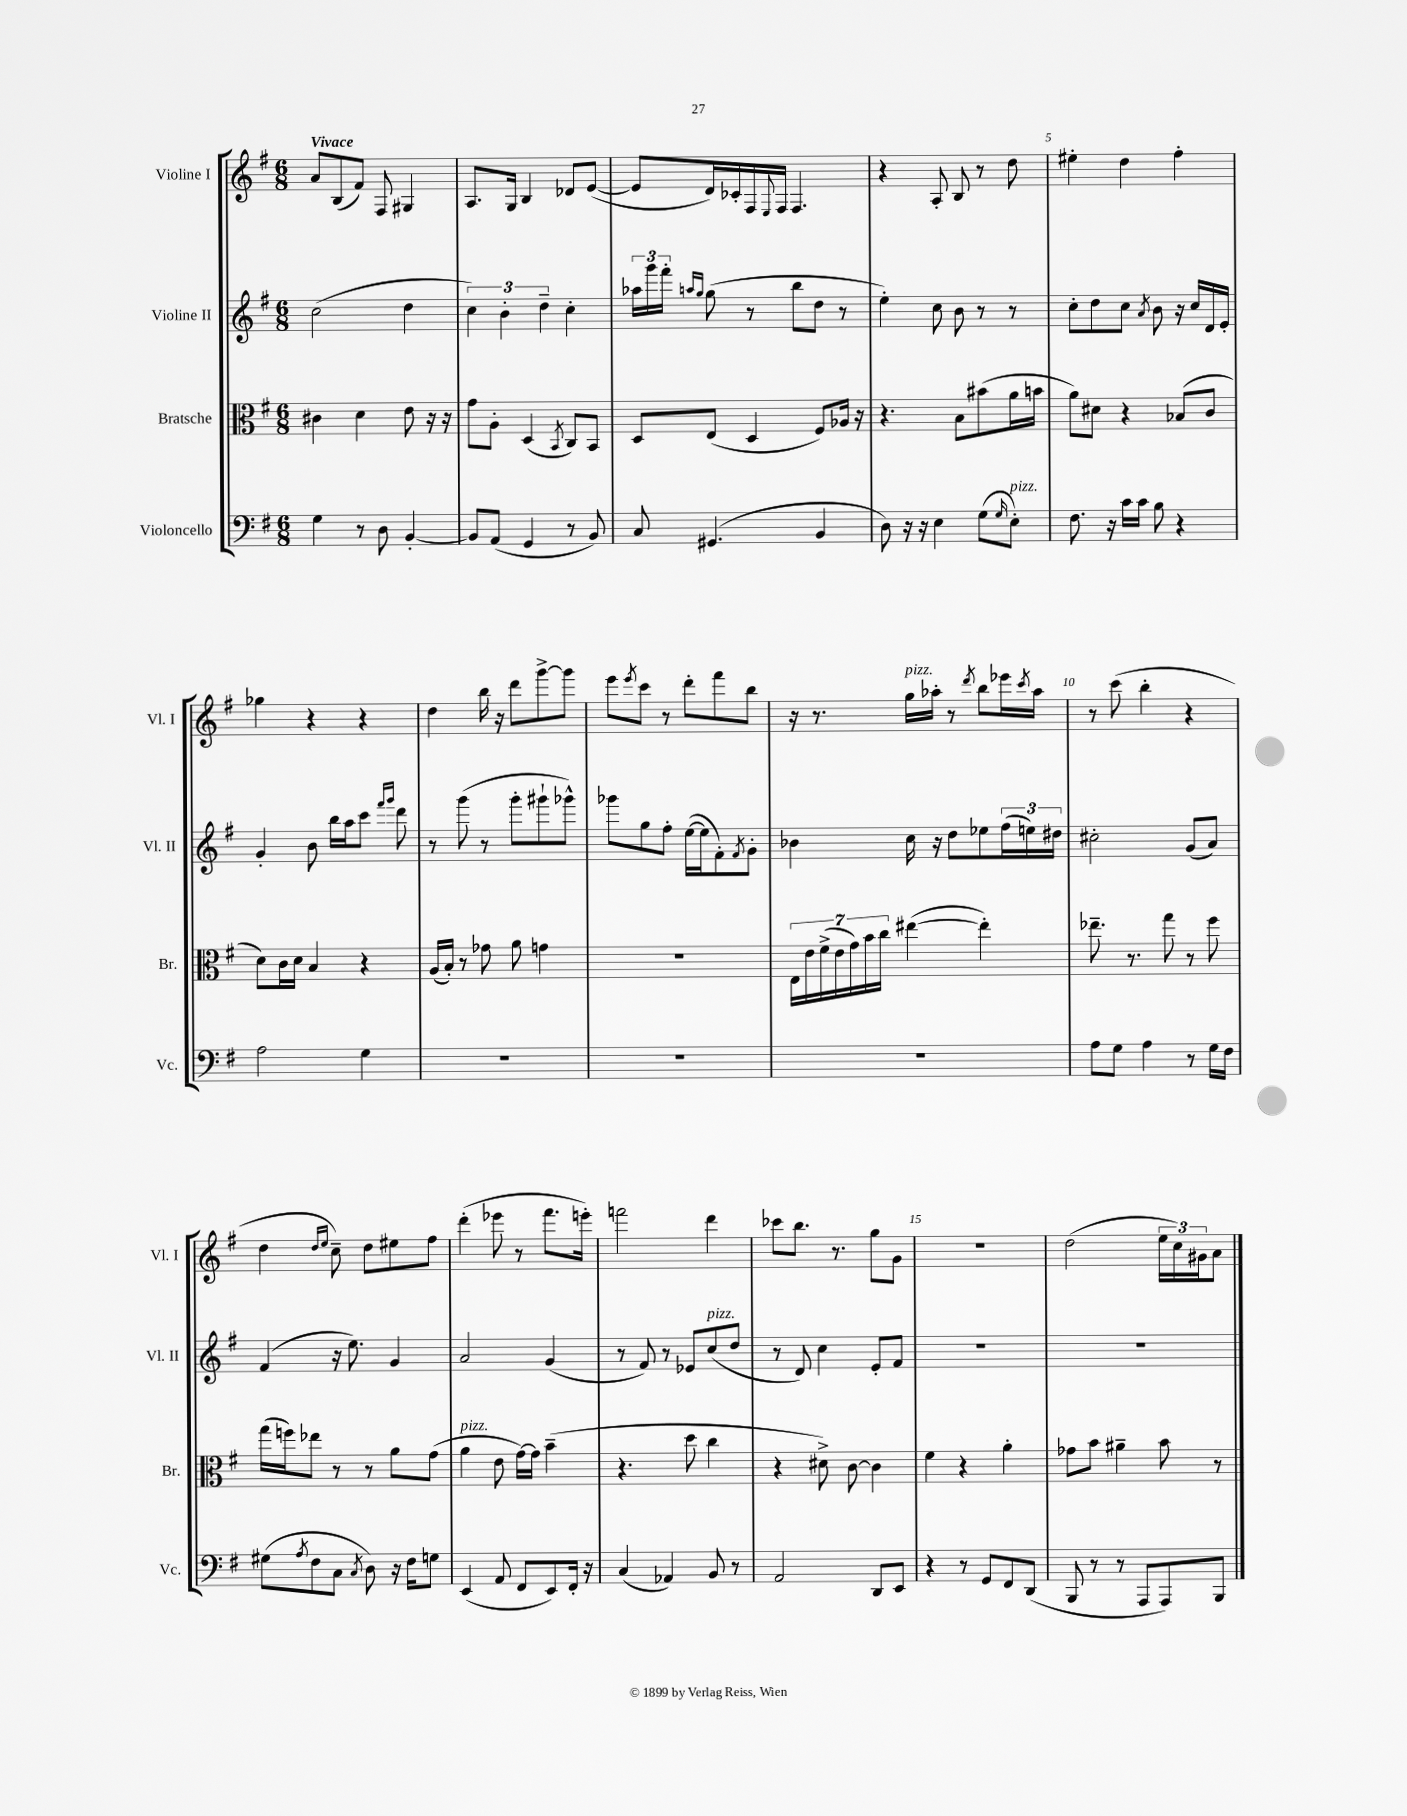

**kern	**kern	**kern	**kern
*staff4	*staff3	*staff2	*staff1
*clefF4	*clefC3	*clefG2	*clefG2
*k[f#]	*k[f#]	*k[f#]	*k[f#]
*M6/8	*M6/8	*M6/8	*M6/8
4G	4c#	(2cc	8a
.	.	.	(8B
8r	4d	.	8f#)
8D	.	.	8F#
[4BB'	8e	4dd	4G#
.	16r	.	.
.	16r	.	.
=	=	=	=
8BB]	8g	6cc)	8.A
(8AA	8A'	.	.
.	.	6b'	.
.	.	.	16G
4GG	(4D	.	4B
.	.	6dd~	.
.	8qBB	.	.
8r	8C)	4cc'	8d-
8BB)	8BB	.	([8e
=	=	=	=
8C	8D	24aa-	8e]
.	.	24ggg	.
.	.	24fff#'	.
.	.	16qqaa	.
.	.	16qqgg	.
(4.GG#	(8E	(8gg	16d)
.	.	.	16c-'
.	4D	8r	16F#
.	.	.	8qqE
.	.	.	16F#
.	.	8bb	4.F#
4BB	8F#)	8dd	.
.	16A-	8r	.
.	16r	.	.
=	=	=	=
8D)	4.r	4ee')	4r
16r	.	.	.
16r	.	.	.
4E	.	8cc	8A'
.	8B	8b	8B
(8G	(8b#	8r	8r
16qqG	.	.	.
8E')	16a	8r	8dd
.	16b	.	.
=	=	=	=
8.F#	8a)	8cc'	4ee#'
.	8d#	8dd	.
16r	.	.	.
16c	4r	8cc	4dd
16c	.	.	.
.	.	8qa	.
8B	.	8b	.
4r	(8B-	16r	4ff#'
.	.	16cc	.
.	8c	16d	.
.	.	16e'	.
=	=	=	=
2A	8d)	4g'	4gg-
.	16c	.	.
.	16d	.	.
.	4B	8b	4r
.	.	16bb	.
.	.	16aa	.
4G	4r	8ccc	4r
.	.	16qqfff#	.
.	.	16qqggg	.
.	.	8ddd	.
=	=	=	=
2.r	(16A	8r	4dd
.	16B')	.	.
.	8r	(8ggg	.
.	8g-	8r	16bb
.	.	.	16r
.	8a	8ggg'	8ddd
.	4g	8ggg#`	[8ggg^
.	.	8ggg-^^)	8ggg]
=	=	=	=
2.r	2.r	8ggg-	8eee
.	.	.	8qeee
.	.	8gg	8ccc
.	.	8ff#'	8r
.	.	([16ee	8ddd'
.	.	16ee]	.
.	.	8f#')	8fff#
.	.	8qf#	.
.	.	8g'	8bb
=	=	=	=
2.r	28E	4b-	16r
.	28e	.	.
.	.	.	8.r
.	(28f#^	.	.
.	28e	.	.
.	28g)	.	.
.	28b	.	.
.	28cc	.	.
.	([4ee#	16cc	16gg
.	.	16r	16aa-'
.	.	8dd	8r
.	.	.	8qddd
.	4ee#'])	8ee-	8bb
.	.	(24ff#	16eee-
.	.	24ee)	.
.	.	.	8qccc
.	.	.	16aa-
.	.	24dd#	.
=	=	=	=
8A	8.ee-~	2cc#'	8r
8G	.	.	(8ccc
.	8.r	.	.
4A	.	.	4bb'
.	8gg	.	.
8r	8r	(8g	4r
16G	8ff#	8a)	.
16F#	.	.	.
=	=	=	=
(8G#	(16gg	(4f#	4dd
.	16ff)	.	.
8qA	.	.	.
8F#	8ee-	.	.
.	.	.	16qqdd
.	.	.	16qqee
8C	8r	16r	8cc~)
.	.	8.ee)	.
8qC	.	.	.
8D)	8r	.	8dd
16r	8a	4g	8ee#
16F#	.	.	.
8G	(8g	.	8ff#
=	=	=	=
(4EE	4a	2a	(4ddd'
8AA	8e	.	8eee-
8FF#	[16g)	.	8r
.	16g]	.	.
8EE)	(4b~	(4g	8.fff#
16FF#'	.	.	.
16r	.	.	16eee')
=	=	=	=
(4C	4.r	8r	2fff
.	.	8f#)	.
4AA-)	.	8r	.
.	8dd	8e-	.
8BB	4cc	(8cc	4ddd
8r	.	8dd	.
=	=	=	=
2AA	4r	8r	8ccc-
.	.	8d)	8.bb
.	8d#^)	4cc	.
.	.	.	8.r
.	[8c	.	.
8DD	4c]	8e'	8gg
8EE	.	8f#	8g
=	=	=	=
4r	4f#	2.r	2.r
8r	4r	.	.
8GG	.	.	.
8FF#	4a'	.	.
(8DD	.	.	.
=	=	=	=
8BBB	8g-	2.r	(2dd
8r	8b	.	.
8r	4a#~	.	.
8AAA	.	.	.
8AAA)	8b	.	24ee
.	.	.	24cc)
.	.	.	24g#
8BBB	8r	.	8a
==	==	==	==
*-	*-	*-	*-
